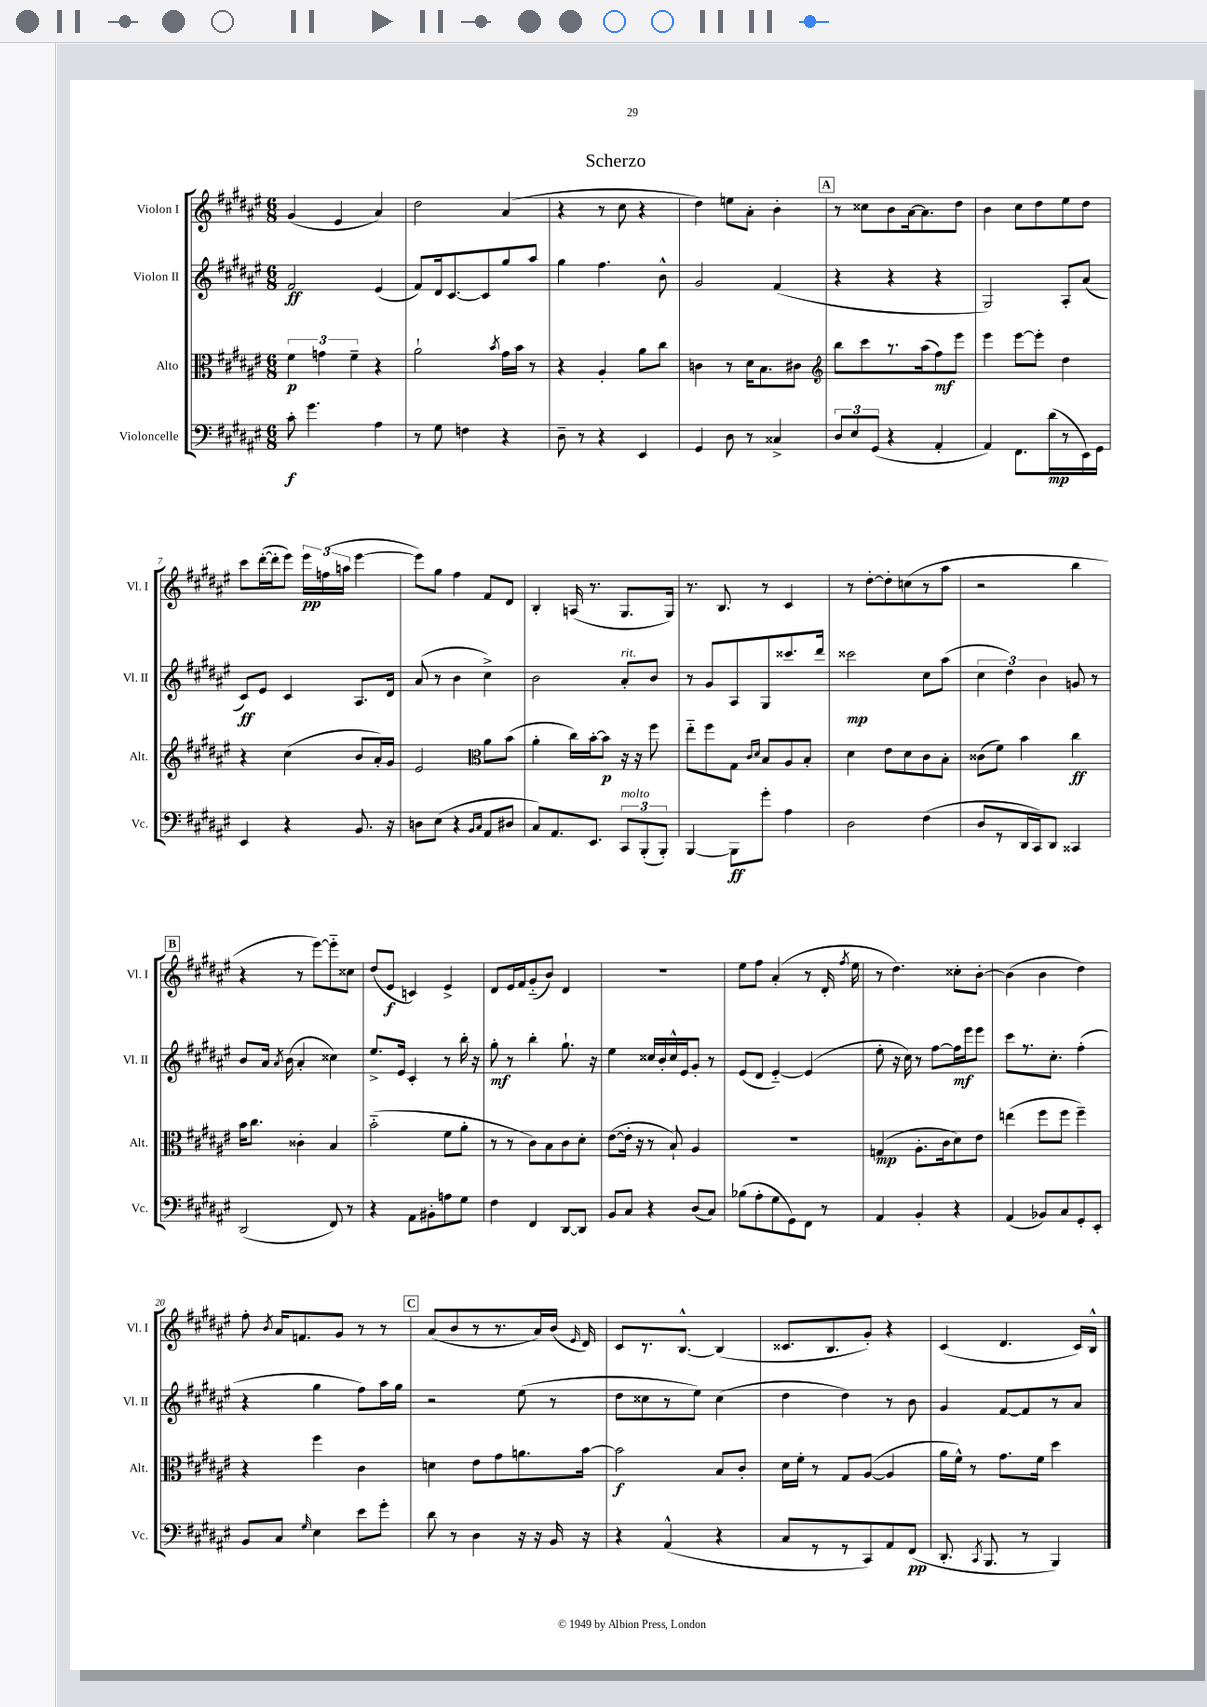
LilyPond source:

\header { title = "Scherzo" }
<<
\new StaffGroup <<
\new Staff = "s0" \with { instrumentName = "Violon I" shortInstrumentName = "Vl. I" } {
    \clef treble \key fis \major \numericTimeSignature \time 6/8
    \autoBeamOff gis'4( eis'4 ais'4) |
    dis''2 ais'4( |
    r4 r8 cis''8 r4 |
    dis''4) e''8[ ais'8]-. b'4-. |
    \mark \markup { \box "A" } r8 cisis''8[ b'8 ais'16~ ais'8. dis''8] |
    b'4 cis''8[ dis''8 eis''8 dis''8] |
    cis'''8[ dis'''16~-.( dis'''16-. eis'''8]) \tuplet 3/2 { eis'''16[\pp f''16( a''16] } eis'''4~ |
    eis'''8[) gis''8] fis''4 fis'8[ dis'8] |
    b4-. a16( r8. gis8.[ gis16]) |
    r8. b8. r8 cis'4 |
    r8 dis''8[~-. dis''8-. c''8( r8 ais''8] |
    r2 b''4 |
    \mark \markup { \box "B" } r4 r8 eis'''8[~) eis'''8-_ cisis''8] |
    dis''8[( eis'8]\f c'4) eis'4-> |
    dis'8[ eis'16 fis'16 gis'8-_( b'8]) dis'4 |
    R2. |
    eis''8[ fis''8] ais'4-.( r8 dis'16-. \acciaccatura { fis''8 } eis''16 |
    r8 dis''4.) cisis''8[-. b'8]~-. |
    b'4( b'4 dis''4) |
    fis''8-. \acciaccatura { b'8 } ais'16[ f'8. gis'8] r8 r8 |
    \mark \markup { \box "C" } ais'8[( b'8 r8 r8. ais'16) b'16]( \grace { eis'16 } dis'16) |
    cis'8[ r8. b8.]~-^ b4( |
    cisis'8.[ b8. gis'8]-.) r4 |
    cis'4( dis'4. cis'16[) b16]-^ \bar "|." |
}
\new Staff = "s1" \with { instrumentName = "Violon II" shortInstrumentName = "Vl. II" } {
    \clef treble \key fis \major \numericTimeSignature \time 6/8
    \autoBeamOff fis'2\ff eis'4( |
    fis'8[) dis'16 cis'8.~ cis'8 gis''8 ais''8] |
    gis''4 fis''4. b'8-^ |
    gis'2 fis'4( |
    \mark \markup { \box "A" } r4 r4 r4 |
    gis2) ais8[-. ais'8]( |
    cis'8[\ff) eis'8] cis'4 ais8.[ dis'16] |
    ais'8( r8 b'4 cis''4->) |
    b'2 ais'8[-.^\markup { \italic "rit." } b'8] |
    r8 gis'8[ ais8 gis8 cisis'''8. dis'''16] |
    cisis'''2\mp cis''8[ ais''8]( |
    \tuplet 3/2 { cis''4 dis''4) b'4 } g'8 r8 |
    \mark \markup { \box "B" } b'8[ ais'16] \acciaccatura { ais'8 } b'16( ais'4-. cisis''4) |
    eis''8.[-> eis'16] cis'4-. r8 b''16-. r16 |
    gis''8-.\mf r8 b''4-. gis''8.-! r16 |
    eis''4 cisis''16[ b'16-. cisis''16-^ eis'16 gis'8]-. r8 |
    eis'8[( dis'8] eis'4~-_) eis'4( |
    eis''8-. r16 cis''16) r8 fis''8[~ fis''16\mf eis'''16 eis'''8] |
    cis'''8[ r8. cis''8.]-. fis''4-.( |
    r4 gis''4 fis''8[) ais''16 gis''16] |
    \mark \markup { \box "C" } r2 eis''8( r8 |
    dis''8[ cisis''8 r8 eis''8]) cisis''4( |
    dis''4 dis''4) r8 b'8 |
    gis'4 fis'8[~ fis'8 r8 ais'8] \bar "|." |
}
\new Staff = "s2" \with { instrumentName = "Alto" shortInstrumentName = "Alt." } {
    \clef alto \key fis \major \numericTimeSignature \time 6/8
    \autoBeamOff \tuplet 3/2 { fis'4\p g'4 fis'4-- } r4 |
    ais'2-! \acciaccatura { b'8 } gis'16[ b'16] r8 |
    r4 ais4-. ais'8[ cis''8] |
    c'4 r8 dis'16[ b8. cis'8] |
    \mark \markup { \box "A" } \clef treble b''8[ cis'''8 r8. ais''16( fis''8\mf) eis'''8] |
    eis'''4 eis'''8[~ eis'''8]-. dis''4 |
    r4 cis''4( b'8[ ais'16-.) gis'16] |
    eis'2 \clef alto ais'8[ b'8]( |
    ais'4-. cis''16[) b'16~-. b'8]\p r16 r16 fis''8 |
    eis''8[-_ fis''8 gis8] \grace { cis'16[ dis'16] } b8[ ais8 b8]-. |
    dis'4 eis'8[ dis'8 cis'8 b8]-. |
    cisis'8[( fis'8]) b'4 cis''4\ff |
    \mark \markup { \box "B" } b'16[ cis''8.] cisis'4-. b4 |
    b'2-_( fis'8[ ais'8]-. |
    r8 r8 cis'8[) b8 cis'8 dis'8]-. |
    eis'8[~( eis'16]-. r16 r8 b8-!) ais4 |
    R2. |
    g4\mp( ais8.[-. cis'16 dis'8) eis'8] |
    e''4( fis''8[ fis''8] fis''4--) |
    r4 fis''4 cis'4 |
    \mark \markup { \box "C" } d'4 eis'8[ gis'8 a'8. b'16]~ |
    b'2\f b8[ cis'8]-. |
    dis'16[ fis'16]-. r8 gis8[ ais8]~( ais4 |
    ais'16[ fis'16]-^) r8 gis'8.[ fis'16] dis''4 \bar "|." |
}
\new Staff = "s3" \with { instrumentName = "Violoncelle" shortInstrumentName = "Vc." } {
    \clef bass \key fis \major \numericTimeSignature \time 6/8
    \autoBeamOff cis'8-.\f gis'4. ais4 |
    r8 gis8 f4 r4 |
    dis8-- r8 r4 eis,4 |
    gis,4 dis8 r8 cisis4-> |
    \mark \markup { \box "A" } \tuplet 3/2 { dis8[ eis8 gis,8]( } r4 ais,4-. |
    ais,4) fis,8.[ dis'16\mp( r8 eis,16) gis,16] |
    eis,4 r4 b,8. r16 |
    d8[ eis8]( r4 \grace { b,16[ cis16] } ais,8[ dis8] |
    cis8[) ais,8. eis,8.] \tuplet 3/2 { cis,8[^\markup { \italic "molto" } b,,8-.( b,,8]-.) } |
    b,,4~ b,,8[\ff gis'8]-. ais4 |
    dis2 fis4( |
    dis8[ r8 dis,16 cis,16) dis,8] cisis,4 |
    \mark \markup { \box "B" } dis,2( fis,8) r8 |
    r4 ais,8[ bis,8-. a8 gis8] |
    fis4 fis,4 dis,8[~ dis,8] |
    b,8[ cis8] r4 dis8[( cis8]) |
    bes8[( ais8-. gis8 gis,8) fis,8] r8 |
    ais,4 b,4-. r4 |
    ais,4( bes,8[) cis8 gis,8-. eis,8]-. |
    b,8[ cis8] \grace { gis16 } eis4 eis'8[ gis'8]-. |
    \mark \markup { \box "C" } dis'8 r8 dis4 r16 r16 b,16 r16 |
    r4 ais,4-^( r4 |
    cis8[ r8 r8 cis,8) ais,8 fis,8]\pp( |
    dis,8.-. \acciaccatura { cis,8 } b,,8. r8 b,,4) \bar "|." |
}
>>
>>
